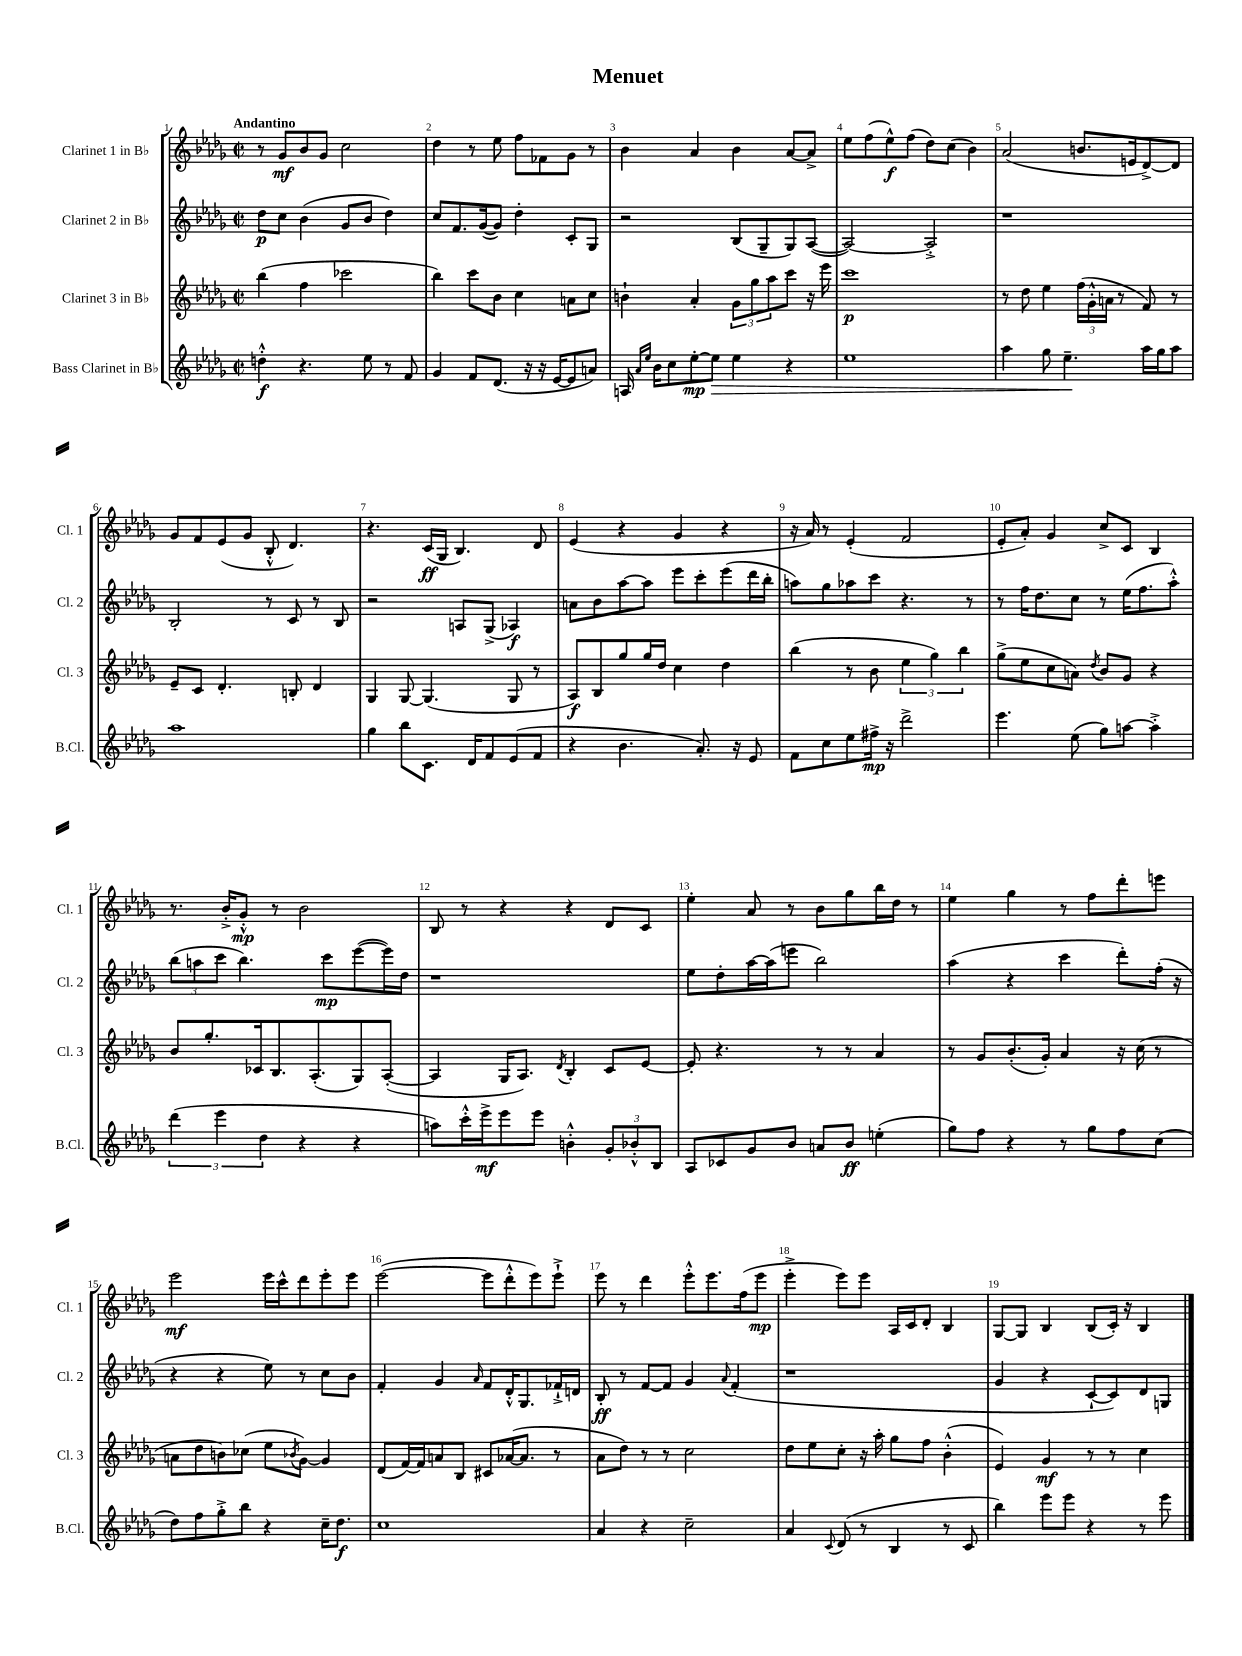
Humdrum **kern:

**kern	**kern	**kern	**kern
*staff4	*staff3	*staff2	*staff1
*clefG2	*clefG2	*clefG2	*clefG2
*k[b-e-a-d-g-]	*k[b-e-a-d-g-]	*k[b-e-a-d-g-]	*k[b-e-a-d-g-]
*M2/2	*M2/2	*M2/2	*M2/2
*met(c|)	*met(c|)	*met(c|)	*met(c|)
4dd'^^\	(4bb-\	8dd-\L	8r
.	.	8cc\J	8g-/L
4.r	4ff\	(4b-\	8b-/
.	.	.	8g-/J
.	2ccc-\	8g-/L	2cc\
8ee-\	.	8b-/J	.
8r	.	4dd-\)	.
8f/	.	.	.
=	=	=	=
4g-/	4bb-\)	8cc/L	4dd-\
.	.	8.f/	.
8f/L	8ccc\L	.	8r
.	.	([16g-/k	.
(8.d-/J	8b-\J	8g-/]J)	8ee-\
.	4cc\	4dd-'\	8ff\L
16r	.	.	.
16r	.	.	8f-\
[16e-/LK	.	.	.
8e-/]	8a\L	8c'/L	8g-\J
8a/J)	8cc\J	8G-/J	8r
=	=	=	=
16A/	4b`\	2r	4b-\
16qqa-/LL	.	.	.
16qqee-/JJ	.	.	.
16b-\LK	.	.	.
8cc\	.	.	.
[8ee-'\	4a-'/	.	4a-/
8ee-\]J	.	.	.
4ee-\	12g-\L	(8B-/L	4b-\
.	12gg-\	.	.
.	.	8G-~/	.
.	12aa-\	.	.
4r	8ccc\J	8G-/)	[8a-/L
.	16r	([8A-/J	8a-^/]J
.	16eee-\	.	.
=	=	=	=
1ee-	1ccc	2A-/_)	8ee-\L
.	.	.	(8ff\
.	.	.	8ee-^^\)
.	.	.	(8ff\J
.	.	2A-'^/]	8dd-\L)
.	.	.	(8cc\J
.	.	.	4b-\)
=	=	=	=
4aa-\	8r	1r	(2a-/
.	8dd-\	.	.
8gg-\	4ee-\	.	.
4.ee-~\	.	.	.
.	(24ff\LL	.	8.b/L
.	24g-'^^\	.	.
.	24a\JJ	.	.
.	8r	.	.
.	.	.	16e/k
16aa-\LL	8f/)	.	[8d-^/)
16gg-\J	.	.	.
8aa-\J	8r	.	8d-/]J
=	=	=	=
1aa-	8e-~/L	2B-'/	8g-/L
.	8c/J	.	8f/
.	4.d-'/	.	(8e-/
.	.	.	8g-/J
.	.	8r	8B-'^^/
.	8B'/	8c/	4.d-/)
.	4d-/	8r	.
.	.	8B-/	.
=	=	=	=
4gg-\	4G-/	2r	4.r
8bb-\L	[8G-/	.	.
8.c\J	(4.G-/]	.	(16c/LL
.	.	.	16G-/JJ
.	.	8A/L	4.B-/)
16d-/LK	.	.	.
8f/	.	(8G-^/J	.
(8e-/	8G-/	4A-/)	.
8f/J	8r	.	8d-/
=	=	=	=
4r	8A-/L)	8a\L	(4e-/
.	8B-/	8b-\	.
4.b-\	8gg-/	[8aa-\	4r
.	16gg-/L	8aa-\]J	.
.	16dd-/JJ	.	.
.	4cc\	8eee-\L	4g-/
8.a-'/)	.	8ccc'\	.
.	4dd-\	(8eee-\	4r
16r	.	.	.
8e-/	.	16ddd-\L	.
.	.	16bb-'\JJ	.
=	=	=	=
8f\L	(4bb-\	8aa\L)	16r
.	.	.	16a-/)
8cc\	.	8gg-\	8r
8ee-\	8r	8aa-\	(4e-'/
16ff#^\Jk	8b-\	8ccc\J	.
16r	.	.	.
2ddd-^\	6ee-\	4.r	2f/
.	6gg-\)	.	.
.	6bb-\	.	.
.	.	8r	.
=	=	=	=
4.eee-\	(8gg-^\L	8r	8e-'/L
.	8ee-\	16ff\LK	8a-'/J)
.	.	8.dd-\	.
.	8cc\	.	4g-/
(8ee-\	8a\J)	8cc\J	.
.	8qdd-/	.	.
8gg-\L)	8b-/L	8r	8cc^/L
[8aa\J	8g-/J	(16ee-\LK	8c/J
.	.	8.ff\	.
4aa'^\]	4r	.	4B-/
.	.	8aa-'^^\J)	.
=	=	=	=
(6ddd-\	8b-/L	(12bb-\L	8.r
.	.	12aa\	.
.	8.gg-'/	.	.
6eee-\	.	12ccc\J	.
.	.	.	16b-'^/LK
.	.	4.bb-\)	8g-'^^/J
.	16c-/k	.	.
6dd-\	.	.	.
.	8.B-/	.	8r
4r	.	.	2b-\
.	(8.A-'/	.	.
.	.	8ccc\L	.
4r	8G-/)	([8eee-\	.
.	([8A-'/J	16eee-\]L)	.
.	.	16dd-\JJ	.
=	=	=	=
8aa\L)	4A-/]	1r	8B-/
16ccc'^^\L	.	.	8r
16eee-^\J	.	.	.
8eee-\	16G-/LK	.	4r
.	8.A-/J)	.	.
8eee-\J	.	.	.
.	8qd-/	.	.
4b'^^\	4B-'/	.	4r
12g-'/L	8c/L	.	8d-/L
12b-'^^/	.	.	.
.	[8e-/J	.	8c/J
12B-/J	.	.	.
=	=	=	=
8A-/L	8e-'/]	8ee-\L	4ee-'\
8c-/	4.r	8dd-'\	.
8g-/	.	[16aa-\L	8a-/
.	.	(16aa-\]J	.
8b-/J	.	8eee\J	8r
8a/L	8r	2bb-\)	8b-\L
8b-/J	8r	.	8gg-\
(4ee'\	4a-/	.	16bb-\L
.	.	.	16dd-\JJ
.	.	.	8r
=	=	=	=
8gg-\L)	8r	(4aa-\	4ee-\
8ff\J	8g-/L	.	.
4r	(8.b-'/	4r	4gg-\
.	16g-'/Jk)	.	.
8r	4a-/	4ccc\	8r
8gg-\L	.	.	8ff\L
8ff\	16r	8ddd-'\L)	8ddd-'\
.	(16cc\	.	.
(8cc\J	8r	(16ff'\Jk	8eee\J
.	.	16r	.
=	=	=	=
8dd-\L)	8a\L	4r	2eee-\
8ff\	8dd-\	.	.
8gg-'^\	8b\)	4r	.
8bb-\J	(8cc-\J	.	.
4r	8ee-\L	8ee-\)	16eee-\LL
.	.	.	16ccc^^\J
.	8qb-/	.	.
.	[8g-\J)	8r	8ddd-\
16cc~\LK	4g-/]	8cc\L	8eee-'\
8.dd-\J	.	.	.
.	.	8b-\J	8eee-\J
=	=	=	=
1cc	(8d-/L	4f'/	([2eee-\
.	[16f/L)	.	.
.	16f/]J	.	.
.	8a/	4g-/	.
.	8B-/J	.	.
.	.	16qqa-/	.
.	8c#/L	8f/L	8eee-\]L
.	([16a-/K	16d-'^^/K	8ddd-'^^\
.	8.a-/]J	8.G-/	.
.	.	.	8eee-\)
.	8r	16f-`^/L	8eee-`^\J
.	.	16d/JJ	.
=	=	=	=
4a-/	8a-\L	8B-'/	8eee-\
.	8dd-\J)	8r	8r
4r	8r	[8f/L	4ddd-\
.	8r	8f/]J	.
2cc~\	2cc\	4g-/	8eee-'^^\L
.	.	.	8.eee-\
.	.	8qqa-/	.
.	.	(4f'/	.
.	.	.	(16ff\k
.	.	.	8eee-\J
=	=	=	=
4a-/	8dd-\L	1r	4eee-'^\
.	8ee-\	.	.
8qqc/	.	.	.
(8d-/	8cc'\J	.	8eee-\L)
8r	16r	.	8eee-\J
.	16aa-'\	.	.
4B-/	8gg-\L	.	16A-/LL
.	.	.	16c/J
.	8ff\J	.	8d-'/J
8r	(4b-'^^\	.	4B-/
8c/	.	.	.
=	=	=	=
4bb-\)	4e-/)	4g-/	[8G-/L
.	.	.	8G-/]J
8eee-\L	4g-/	4r	4B-/
8eee-\J	.	.	.
4r	8r	[8c`/L	(8B-/L
.	8r	8c/])	16c'/Jk)
.	.	.	16r
8r	4cc\	8d-/	4B-/
8eee-\	.	8G/J	.
==	==	==	==
*-	*-	*-	*-
